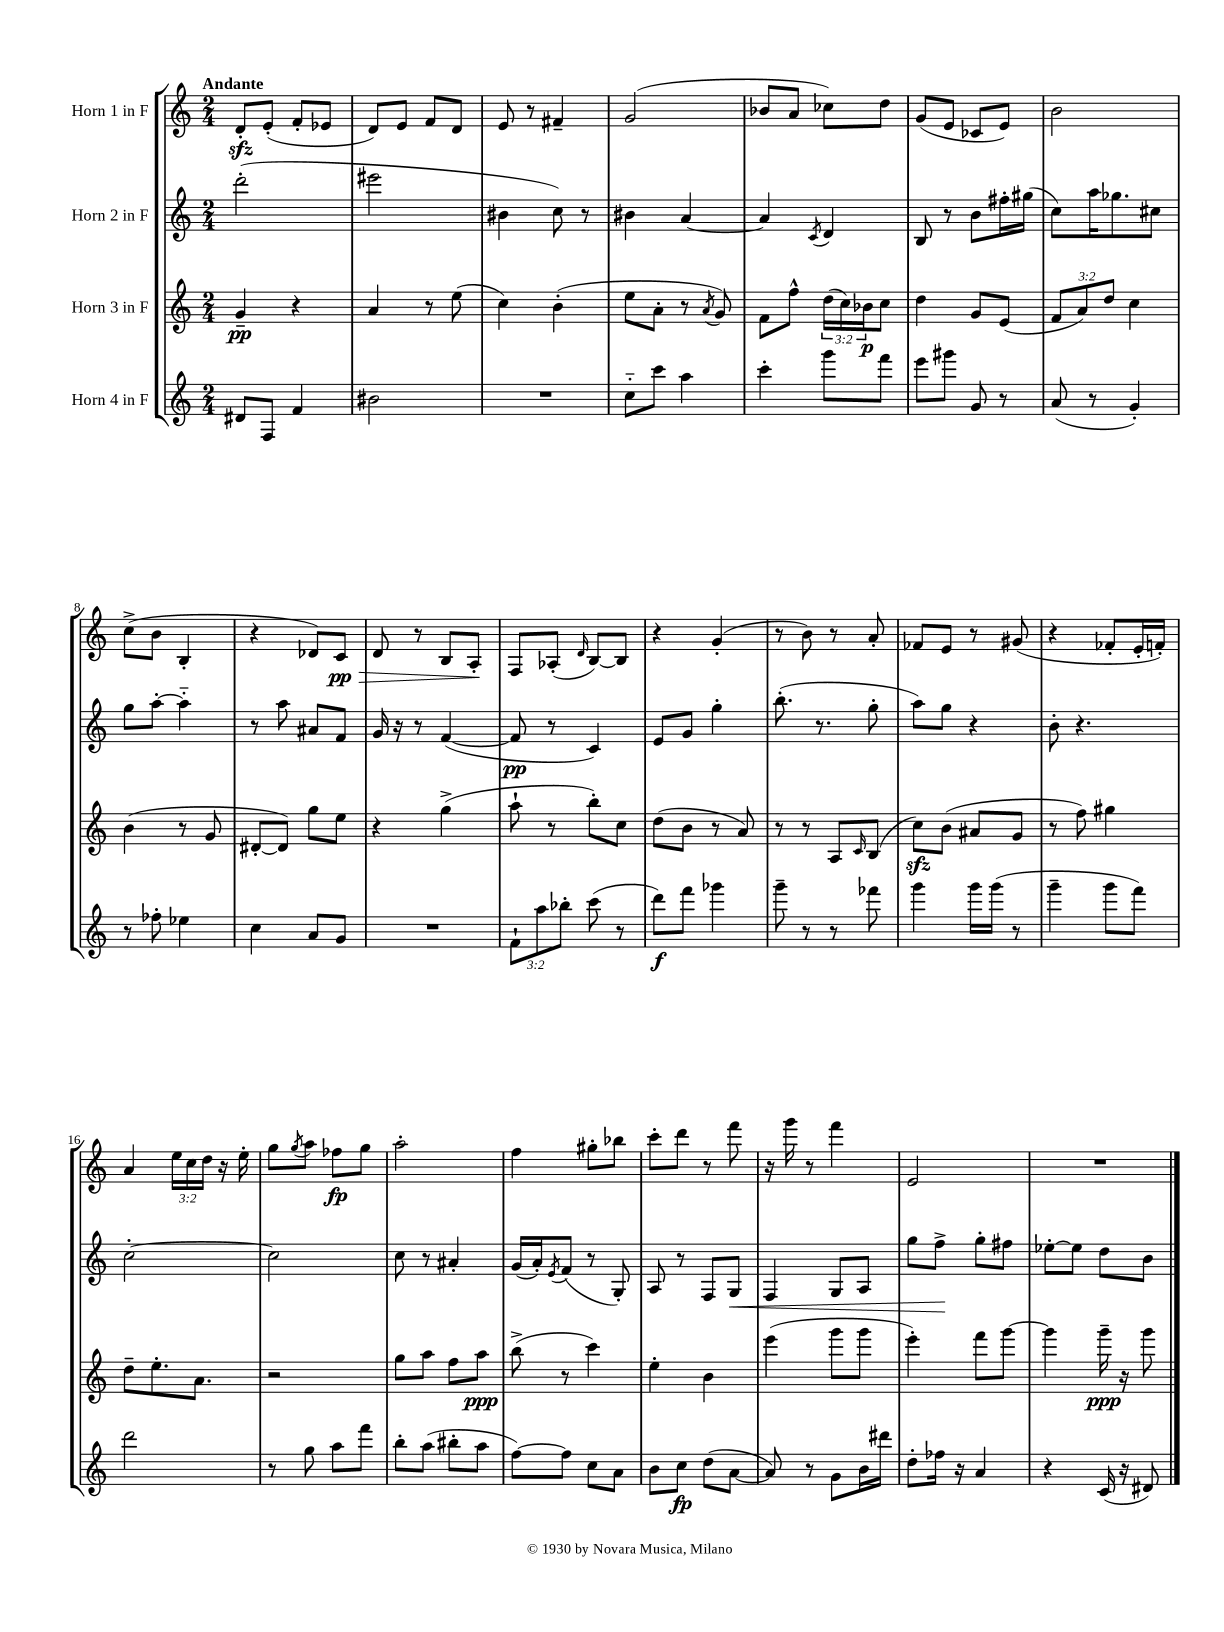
<<
\new StaffGroup <<
\new Staff = "s0" \with { instrumentName = "Horn 1 in F" } {
    \clef treble \key c \major \numericTimeSignature \time 2/4 \override Staff.TupletNumber.text = #tuplet-number::calc-fraction-text \tempo "Andante"
    d'8-.\sfz e'8-.( f'8-. ees'8 |
    d'8) e'8 f'8 d'8 |
    e'8 r8 fis'4-- |
    g'2( |
    bes'8 a'8 ces''8) d''8 |
    g'8( e'8 ces'8 e'8) |
    b'2 |
    c''8->( b'8 b4-. |
    r4 des'8) c'8\pp\> |
    d'8 r8 b8 a8-.\! |
    f8 aes8-.( \grace { d'16 } b8~) b8 |
    r4 g'4-.( |
    r8 b'8) r8 a'8-. |
    fes'8 e'8 r8 gis'8( |
    r4 fes'8-. e'16-. f'16-.) |
    a'4 \tuplet 3/2 { e''16 c''16 d''16 } r16 e''16-. |
    g''8 \acciaccatura { g''8 } a''8 fes''8\fp g''8 |
    a''2-. |
    f''4 gis''8-. bes''8 |
    c'''8-. d'''8 r8 f'''8 |
    r16 g'''16 r8 f'''4 |
    e'2 |
    R2 \bar "|." |
}
\new Staff = "s1" \with { instrumentName = "Horn 2 in F" } {
    \clef treble \key c \major \numericTimeSignature \time 2/4
    d'''2-.( |
    eis'''2 |
    bis'4 c''8) r8 |
    bis'4 a'4~ |
    a'4 \acciaccatura { c'8 } d'4 |
    b8 r8 b'8 fis''16-. gis''16( |
    c''8) a''16 ges''8. cis''8 |
    g''8 a''8~-. a''4-_ |
    r8 a''8 ais'8 f'8 |
    g'16 r16 r8 f'4~( |
    f'8\pp r8 c'4) |
    e'8 g'8 g''4-. |
    b''8.-.( r8. g''8-. |
    a''8) g''8 r4 |
    b'8-. r4. |
    c''2~-. |
    c''2 |
    c''8 r8 ais'4-. |
    g'16( a'16-.) \acciaccatura { e'8 } f'8( r8 g8-.) |
    a8 r8 f8 g8\< |
    f4 g8 a8 |
    g''8 f''8->\! g''8-. fis''8 |
    ees''8~-. ees''8 d''8 b'8 \bar "|." |
}
\new Staff = "s2" \with { instrumentName = "Horn 3 in F" } {
    \clef treble \key c \major \numericTimeSignature \time 2/4 \override Staff.TupletNumber.text = #tuplet-number::calc-fraction-text
    g'4--\pp r4 |
    a'4 r8 e''8( |
    c''4) b'4-.( |
    e''8 a'8-. r8 \acciaccatura { a'8 } g'8) |
    f'8 f''8-^ \tuplet 3/2 { d''16( c''16) bes'16\p } c''8 |
    d''4 g'8 e'8( |
    \tuplet 3/2 { f'8 a'8) d''8 } c''4 |
    b'4( r8 g'8 |
    dis'8~-. dis'8) g''8 e''8 |
    r4 g''4->( |
    a''8-! r8 b''8-.) c''8 |
    d''8( b'8 r8 a'8) |
    r8 r8 a8 \grace { c'16 } b8( |
    c''8\sfz) b'8( ais'8 g'8 |
    r8 f''8) gis''4 |
    d''8-- e''8.-. a'8. |
    r2 |
    g''8 a''8 f''8 a''8\ppp |
    b''8->( r8 c'''4) |
    e''4-. b'4 |
    e'''4( g'''8 g'''8 |
    e'''4-.) f'''8 g'''8~ |
    g'''4 g'''16--\ppp r16 g'''8 \bar "|." |
}
\new Staff = "s3" \with { instrumentName = "Horn 4 in F" } {
    \clef treble \key c \major \numericTimeSignature \time 2/4 \override Staff.TupletNumber.text = #tuplet-number::calc-fraction-text
    dis'8 f8 f'4 |
    bis'2 |
    R2 |
    c''8-_ c'''8 a''4 |
    c'''4-. g'''8 f'''8 |
    e'''8 gis'''8 g'8 r8 |
    a'8( r8 g'4-.) |
    r8 fes''8-. ees''4 |
    c''4 a'8 g'8 |
    R2 |
    \tuplet 3/2 { f'8-! a''8 bes''8-. } c'''8( r8 |
    d'''8\f) f'''8 ges'''4 |
    g'''8-- r8 r8 fes'''8 |
    g'''4 g'''16 g'''16( r8 |
    g'''4-- g'''8 f'''8) |
    d'''2 |
    r8 g''8 a''8 f'''8 |
    b''8-. a''8( bis''8-. a''8 |
    f''8~) f''8 c''8 a'8 |
    b'8 c''8\fp d''8( a'8~ |
    a'8) r8 g'8 b'16 dis'''16 |
    d''8-. fes''16 r16 a'4 |
    r4 c'16( r16 dis'8) \bar "|." |
}
>>
>>
